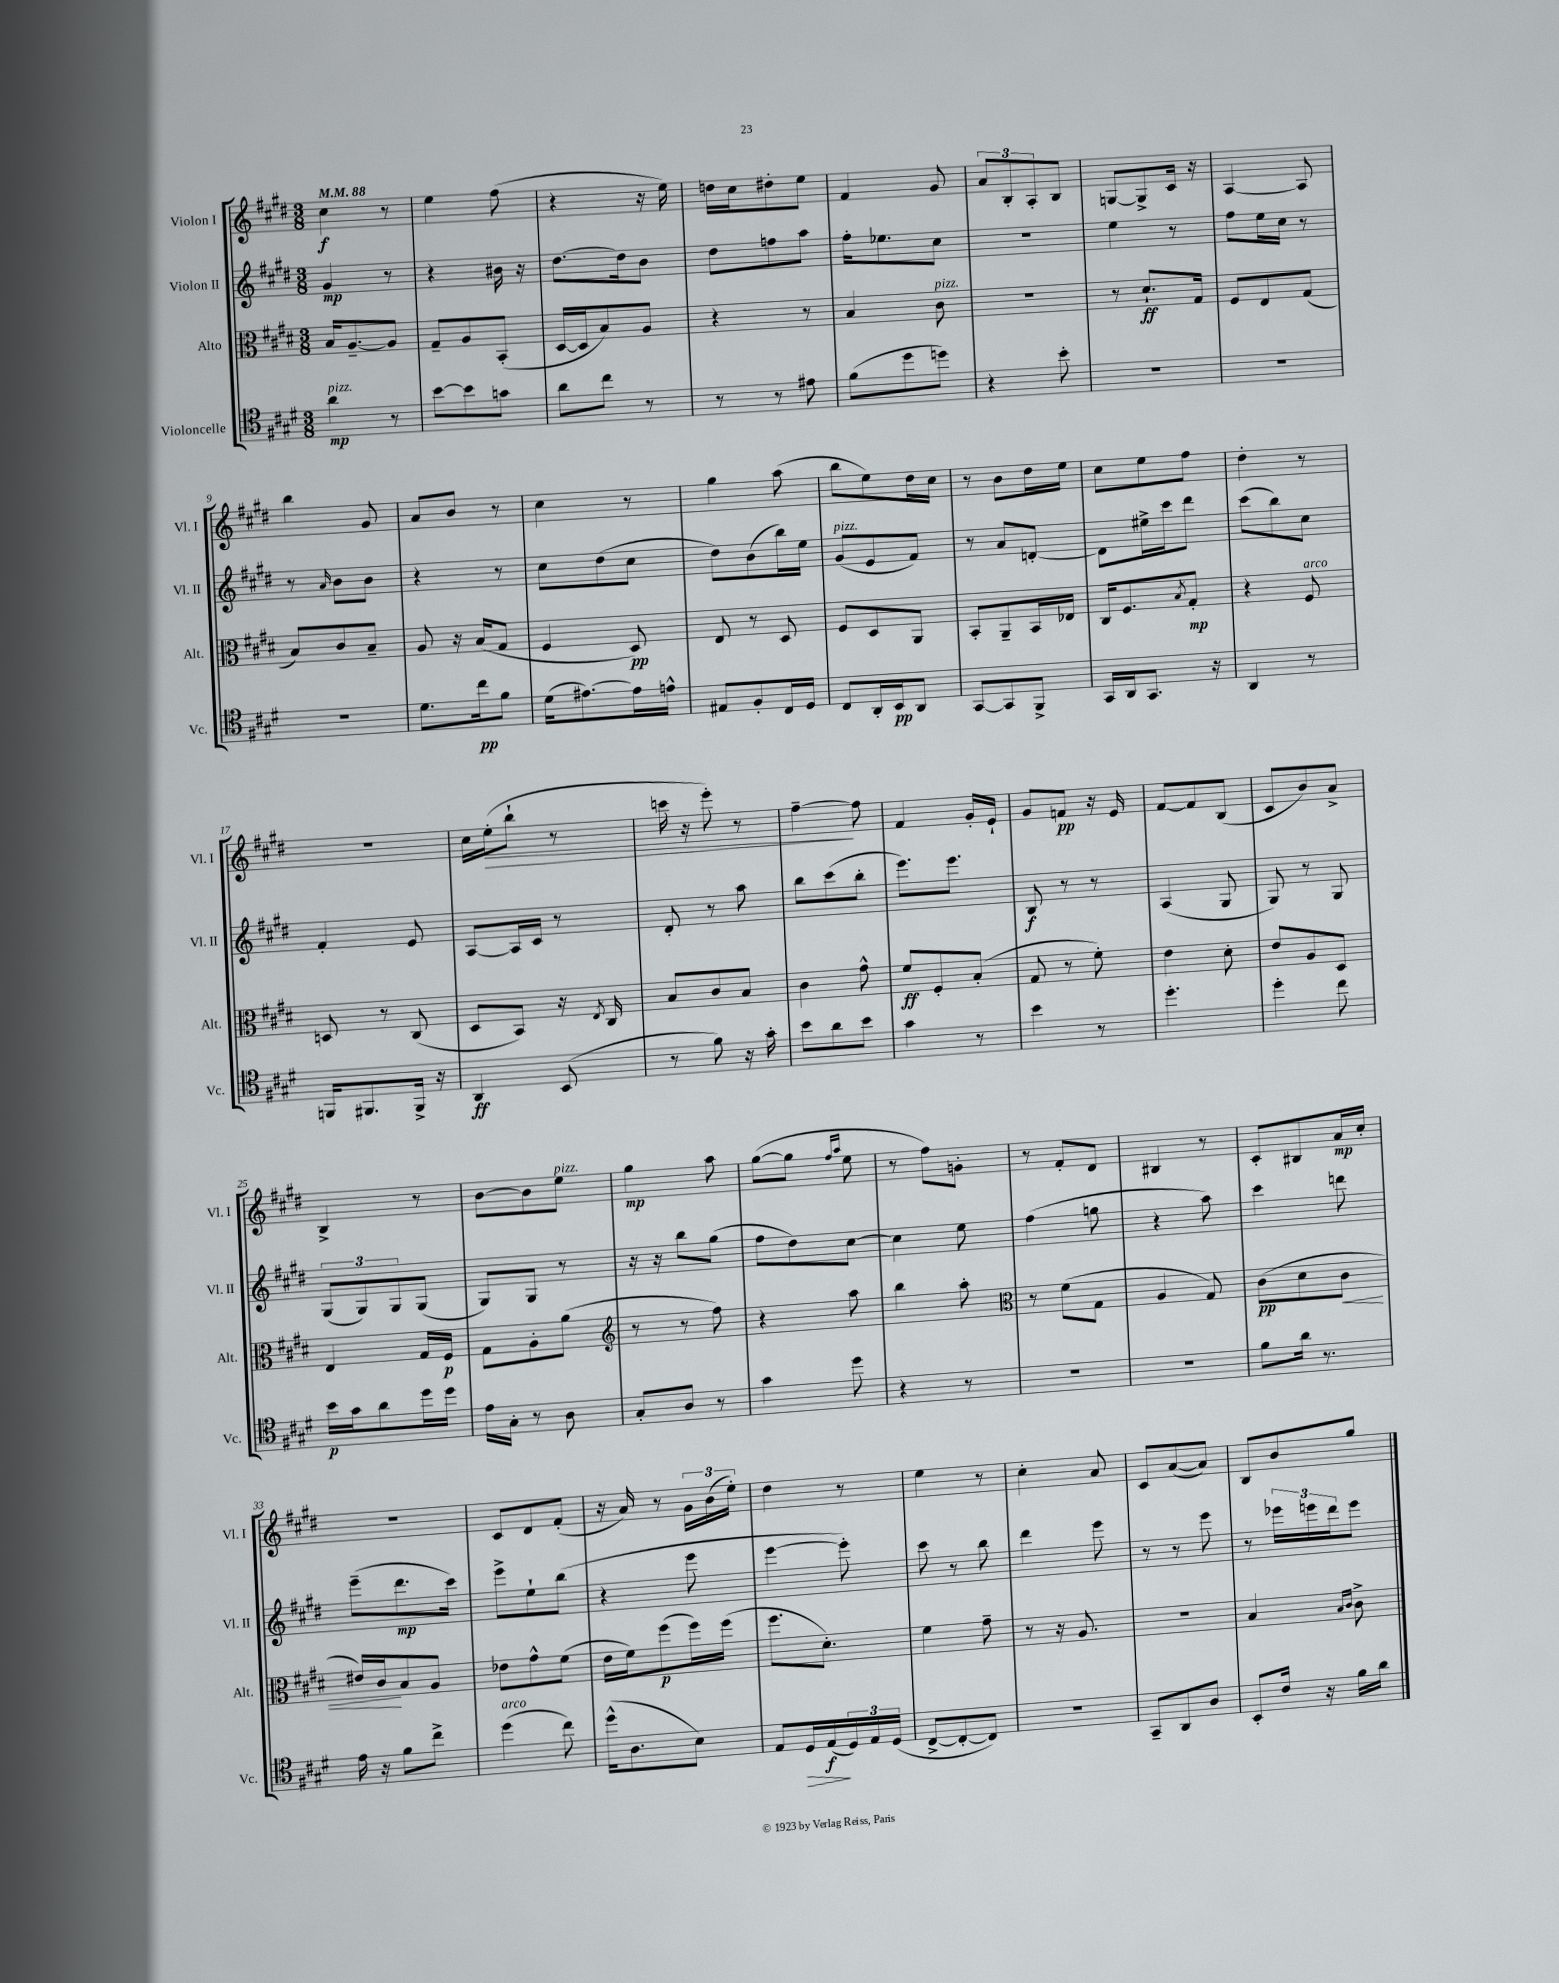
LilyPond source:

<<
\new StaffGroup <<
\new Staff = "s0" \with { instrumentName = "Violon I" shortInstrumentName = "Vl. I" } {
    \clef treble \key e \major \numericTimeSignature \time 3/8 \tempo 4 = 88
    cis''4\f r8 |
    e''4 fis''8( |
    r4 r16 e''16) |
    d''16 cis''16 dis''8-. e''8 |
    fis'4 gis'8 |
    \tuplet 3/2 { a'8 b8-. a8-. } b8 |
    g8~ g8-> cis'16 r16 |
    a4~ a8 |
    b''4 gis'8 |
    a'8 b'8 r8 |
    cis''4 r8 |
    gis''4 a''8( |
    b''8 e''8) dis''16 cis''16 |
    r8 b'8 dis''16 e''16 |
    cis''8 e''8 fis''8 |
    dis''4-. r8 |
    R4. |
    cis''16 e''16-.\>( b''8-! r8 |
    c'''16 r16 e'''8-.) r8 |
    fis''4~--\! fis''8 |
    fis'4 gis'16-. e'16-! |
    gis'8 f'8\pp r16 e'16 |
    fis'8~ fis'8 b8( |
    cis'8 b'8) a'8-> |
    b4-> r8 |
    b'8~ b'8 e''8^\markup { \italic "pizz." } |
    gis''4\mp a''8 |
    gis''8~( gis''8 \grace { fis''16 a''16 } e''8 |
    r8 fis''8) g'8-. |
    r8 fis'8-. dis'8 |
    bis4 r8 |
    cis'8-. bis8 a'16\mp cis''16-. |
    R4. |
    cis'8 dis'8 fis'8-.( |
    r16 a'16) r8 \tuplet 3/2 { gis'16 b'16( e''16-.) } |
    dis''4 r8 |
    e''4 r8 |
    cis''4-. a'8 |
    cis'8 a'8~( a'8) |
    b8 b'8 gis''8 \bar "|." |
}
\new Staff = "s1" \with { instrumentName = "Violon II" shortInstrumentName = "Vl. II" } {
    \clef treble \key e \major \numericTimeSignature \time 3/8
    gis'4\mp r8 |
    r4 bis'16 r16 |
    dis''8.~ dis''16 b'8 |
    dis''8 f''8 a''8 |
    fis''16-. ees''8. cis''8 |
    R4. |
    e''4 r8 |
    fis''8 e''16 cis''16 r8 |
    r8 \grace { a'16 } b'8 b'8 |
    r4 r8 |
    cis''8 dis''8( cis''8 |
    dis''8) b'8( b''16) e''16 |
    gis'8^\markup { \italic "pizz." }( e'8 fis'8) |
    r8 a'8 d'8~-. |
    d'8 eis''16-> cis'''16 dis'''8 |
    cis'''8( b''8) cis''8 |
    fis'4-. e'8 |
    a8~ a16 cis'16 r8 |
    dis'8-. r8 a''8 |
    b''8 cis'''8( b''8-. |
    e'''8.) e'''8. |
    b8\f r8 r8 |
    a4( gis8 |
    gis8) r8 gis8 |
    \tuplet 3/2 { gis8( gis8) gis8 } gis8( |
    gis8) gis8 r8 |
    r16 r16 b''8 gis''8( |
    fis''8 dis''8) cis''8~ |
    cis''4 e''8 |
    fis''4( g''8 |
    r4 a''8) |
    cis'''4 d'''8 |
    e'''8--( dis'''8.\mp cis'''16) |
    e'''8-> e''8-! b''8( |
    r4 e'''8 |
    e'''4~ e'''8-.) |
    cis'''8 r8 b''8 |
    dis'''4 e'''8 |
    r8 r8 e'''8 |
    r8 \tuplet 3/2 { ees'''16 e'''16 dis'''16 } e'''8 \bar "|." |
}
\new Staff = "s2" \with { instrumentName = "Alto" shortInstrumentName = "Alt." } {
    \clef alto \key e \major \numericTimeSignature \time 3/8
    b16 a8.~-- a8 |
    gis8-- a8 b,8-.( |
    dis16~ dis16 b8) a8 |
    r4 r8 |
    b4 cis'8^\markup { \italic "pizz." } |
    R4. |
    r8 dis'8.-!\ff gis16 |
    fis8 e8 gis8( |
    b8) cis'8 b8-- |
    a8 r16 b16( gis8 |
    fis4 dis8\pp) |
    e8 r8 dis8 |
    fis8 dis8 a,8 |
    b,8-. a,8-- b,16 ees16 |
    cis16 fis8. \acciaccatura { b8 } gis8-.\mp |
    r4 fis8^\markup { \italic "arco" } |
    d8 r8 cis8( |
    dis8 b,8) r16 \acciaccatura { e8 } cis16 |
    b8 cis'8 b8 |
    cis'4 gis'8-^ |
    fis'8\ff fis8-. b8-.( |
    gis8 r8 fis'8-.) |
    e'4 dis'8-. |
    e'8 a8 dis8 |
    e4 gis16 fis16\p |
    gis8 a8-. a'8( |
    \clef treble r8 r8 fis''8) |
    r4 a''8 |
    b''4 a''8-. |
    \clef alto r8 fis'8( gis8 |
    a4 gis8) |
    cis'8\pp( dis'8 cis'8\< |
    eis'16) cis'16\! b8 a8 |
    ees'8 gis'8-^ fis'8( |
    e'16 fis'16) fis''8\p( fis''16) fis''16( |
    fis''8. dis'8.-.) |
    fis'4 gis'8-- |
    r8 r16 a8. |
    R4. |
    b4 \grace { b16 cis'16 } cis'8-> \bar "|." |
}
\new Staff = "s3" \with { instrumentName = "Violoncelle" shortInstrumentName = "Vc." } {
    \clef tenor \key e \major \numericTimeSignature \time 3/8
    a'4\mp^\markup { \italic "pizz." } r8 |
    b'8~ b'8 g'8 |
    a'8 cis''8 r8 |
    r8 r8 eis'8 |
    fis'8( dis''8 d''8) |
    r4 b'8-. |
    R4. |
    R4. |
    R4. |
    dis'8. cis''16\pp fis'8 |
    dis'16( eis'8.~) eis'16 e'16-^ |
    eis8 fis8-. cis16 dis16 |
    cis8 a,16-. b,16\pp a,8 |
    gis,8~ gis,8 fis,8-> |
    gis,16 a,16 gis,8. r16 |
    a,4 r8 |
    f,16 fis,8. fis,16-> r16 |
    a,4\ff b,8( |
    r8 fis'8) r16 gis'16-. |
    b'8 a'8 b'8 |
    gis'4 r8 |
    b'4 r8 |
    dis''4.-. |
    dis''4-. cis''8 |
    b'16\p gis'16 a'8 dis''16 dis''16 |
    e'16 gis16-. r8 a8 |
    gis8-. a8 r8 |
    gis'4 dis''8 |
    r4 r8 |
    R4. |
    R4. |
    fis'8 a'16 r8. |
    e'16 r16 fis'8 cis''8-> |
    dis''4^\markup { \italic "arco" }( cis''8) |
    dis''16-^( a8. b8) |
    e8 dis16\> e16\f\!( \tuplet 3/2 { dis16) e16 dis16( } |
    cis8~-> cis8~-. cis8) |
    R4. |
    gis,8-- a,8 a8 |
    b,8-. cis'16 r16 fis'16 a'16 \bar "|." |
}
>>
>>
